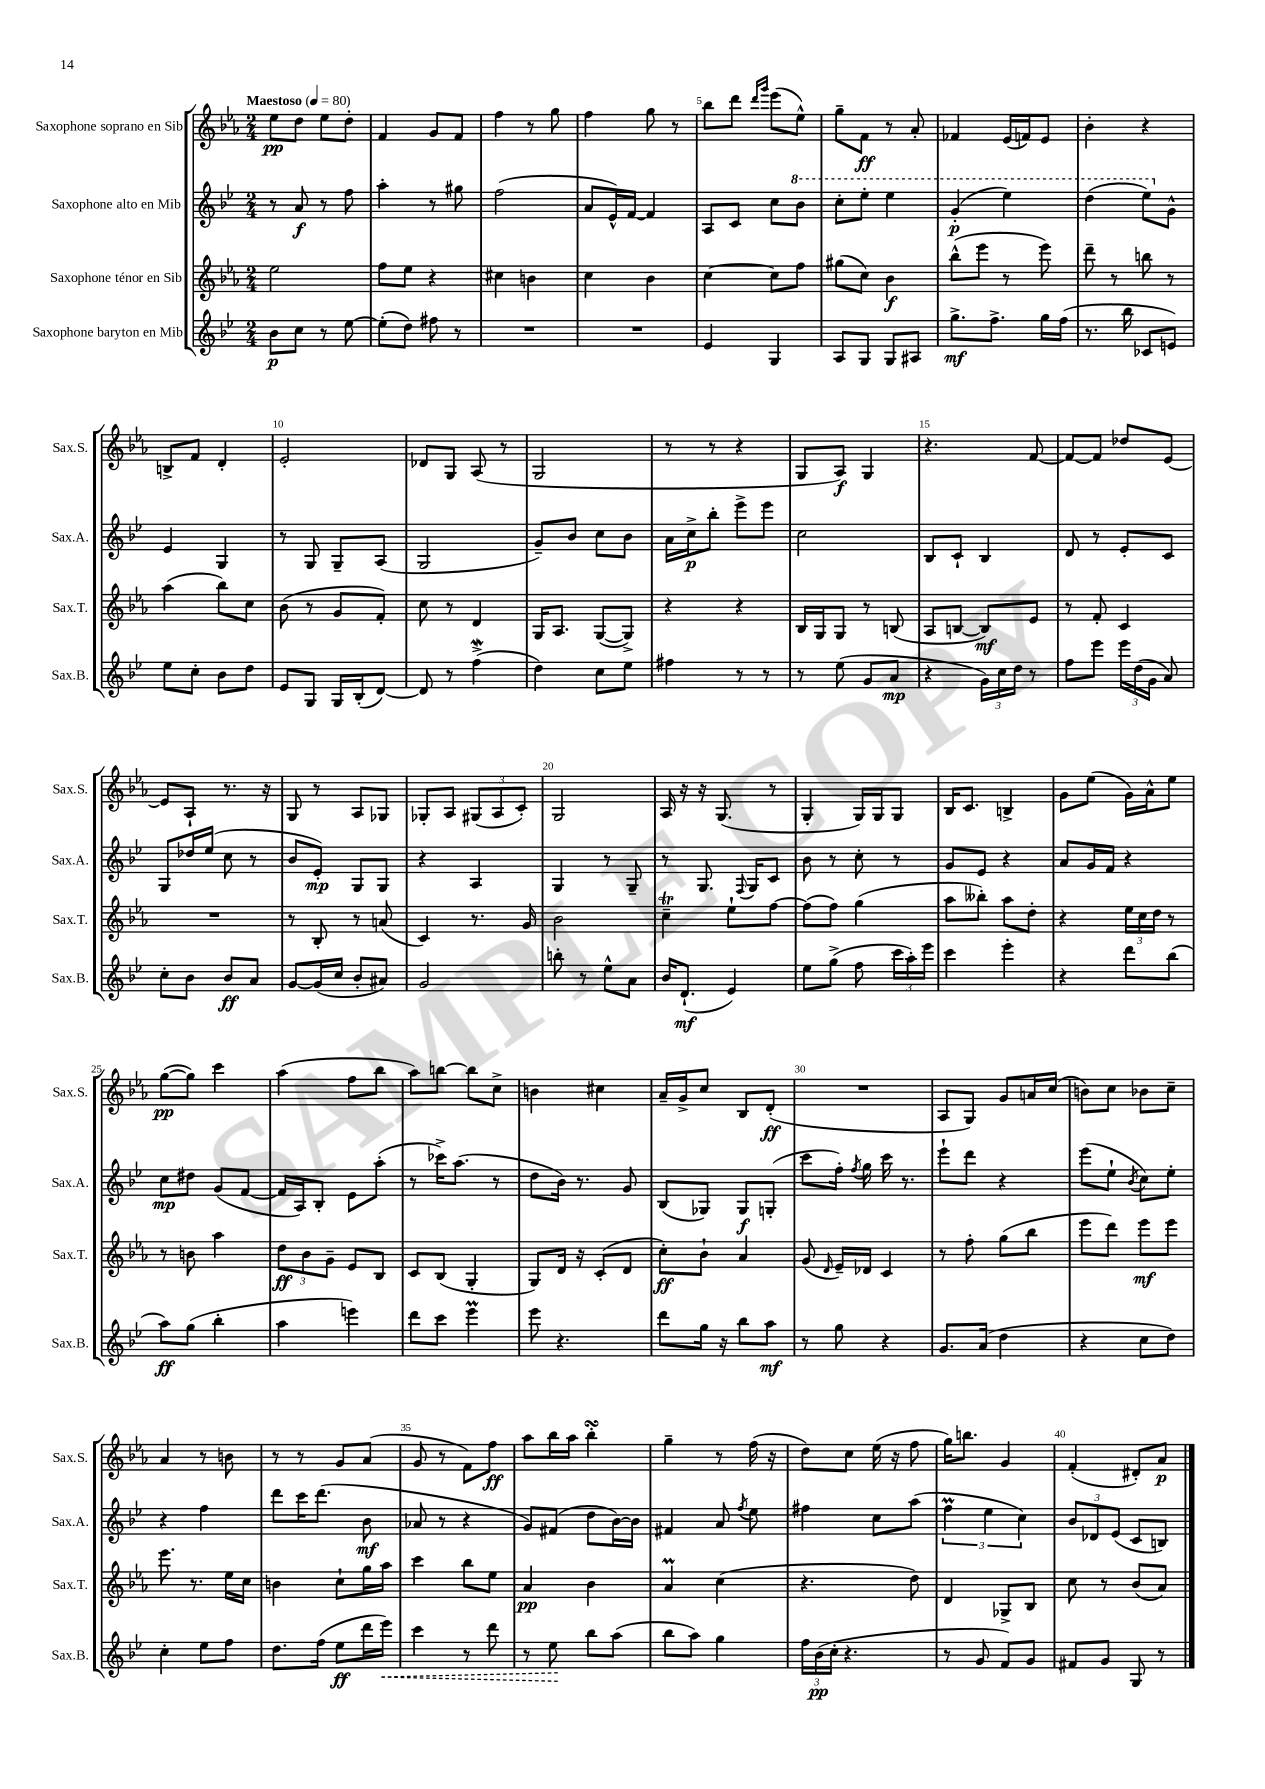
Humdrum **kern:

**kern	**dynam	**kern	**dynam	**kern	**dynam	**kern	**dynam
*part4	*part4	*part3	*part3	*part2	*part2	*part1	*part1
*staff4	*staff4	*staff3	*staff3	*staff2	*staff2	*staff1	*staff1
*I"Saxophone baryton en Mib	*	*I"Saxophone ténor en Sib	*	*I"Saxophone alto en Mib	*	*I"Saxophone soprano en Sib	*
*I'Sax.B.	*	*I'Sax.T.	*	*I'Sax.A.	*	*I'Sax.S.	*
*clefG2	*	*clefG2	*	*clefG2	*	*clefG2	*
*k[b-e-]	*	*k[b-e-a-]	*	*k[b-e-]	*	*k[b-e-a-]	*
*M2/4	*	*M2/4	*	*M2/4	*	*M2/4	*
*MM80	*	*MM80	*	*MM80	*	*MM80	*
=1	=1	=1	=1	=1	=1	=1	=1
!	!	!	!	!	!	!LO:TX:a:B:t=Maestoso	!
8b-\L	p	2ee-\	.	8r	.	8ee-\L	pp
8cc\J	.	.	.	8a/	f	8dd\J	.
8r	.	.	.	8r	.	8ee-\L	.
[8ee-\	.	.	.	8ff\	.	8dd'\J	.
=2	=2	=2	=2	=2	=2	=2	=2
(8ee-'\L]	.	8ff\L	.	4aa'\	.	4f/	.
8dd\J)	.	8ee-\J	.	.	.	.	.
8ff#X\	.	4r	.	8r	.	8g/L	.
8r	.	.	.	8gg#X\	.	8f/J	.
=3	=3	=3	=3	=3	=3	=3	=3
2r	.	4cc#X\	.	(2ff\	.	4ff\	.
.	.	4bn\	.	.	.	8r	.
.	.	.	.	.	.	8gg\	.
=4	=4	=4	=4	=4	=4	=4	=4
2r	.	4cc\	.	8a/L	.	4ff\	.
.	.	.	.	16e-^^/L)	.	.	.
.	.	.	.	[16f/JJ	.	.	.
.	.	4b-\	.	4f/]	.	8gg\	.
.	.	.	.	.	.	8r	.
=5	=5	=5	=5	=5	=5	=5	=5
4e-/	.	[4cc\	.	8A/L	.	8bb-\L	.
.	.	.	.	8c/J	.	8ddd\J	.
.	.	.	.	.	.	16qqddd/LL	.
.	.	.	.	.	.	16qqggg/JJ	.
4G/	.	8cc\L]	.	8cc\L	.	(8eee-\L	.
*	*	*	*	*8va	*	*	*
.	.	8ff\J	.	8bb-\J	.	8ee-^^\J)	.
=6	=6	=6	=6	=6	=6	=6	=6
8A/L	.	(8gg#X\L	.	8ccc'\L	.	8gg~\L	.
8G/J	.	8cc\J)	.	8eee-'\J	.	8f\J	ff
8G/L	.	4b-\	f	4eee-\	.	8r	.
8A#X/J	.	.	.	.	.	8a-'/	.
=7	=7	=7	=7	=7	=7	=7	=7
8.gg^\L	mf	(8bb-^^\L	.	(4gg'/	p	4f-X/	.
.	.	8eee-\J	.	.	.	.	.
8.ff^\J	.	.	.	.	.	.	.
.	.	8r	.	4eee-\)	.	(16e-/LL	.
.	.	.	.	.	.	16fn/J)	.
16gg\LL	.	8eee-\)	.	.	.	8e-/J	.
(16ff\JJ	.	.	.	.	.	.	.
=8	=8	=8	=8	=8	=8	=8	=8
8.r	.	8ddd~\	.	(4ddd\	.	4b-'\	.
.	.	8r	.	.	.	.	.
16bb-\	.	.	.	.	.	.	.
8c-X/L	.	8bbn\	.	8eee-\L)	.	4r	.
*	*	*	*	*X8va	*	*	*
8en/J)	.	8r	.	8g^^\J	.	.	.
!!LO:LB:g=z
=9	=9	=9	=9	=9	=9	=9	=9
8ee-\L	.	(4aa-\	.	4e-/	.	8Bn^/L	.
8cc'\J	.	.	.	.	.	8f/J	.
8b-\L	.	8bb-\L)	.	4G/	.	4d'/	.
8dd\J	.	8cc\J	.	.	.	.	.
=10	=10	=10	=10	=10	=10	=10	=10
8e-/L	.	(8b-\	.	8r	.	2e-'/	.
8G/J	.	8r	.	8G/	.	.	.
16G/LL	.	8g/L	.	8G~/L	.	.	.
(16B-'/J	.	.	.	.	.	.	.
[8d/J)	.	8f'/J)	.	(8A/J	.	.	.
=11	=11	=11	=11	=11	=11	=11	=11
8d/]	.	8cc\	.	2G/	.	8d-X/L	.
8r	.	8r	.	.	.	8G/J	.
(4ffW^\	.	4d/	.	.	.	(8A-/	.
.	.	.	.	.	.	8r	.
=12	=12	=12	=12	=12	=12	=12	=12
4dd\)	.	16G/KL	.	8g~/L)	.	2G/	.
.	.	8.A-/J	.	.	.	.	.
.	.	.	.	8b-/J	.	.	.
8cc\L	.	([8G/L	.	8cc\L	.	.	.
8ee-\J	.	8G^/J])	.	8b-\J	.	.	.
=13	=13	=13	=13	=13	=13	=13	=13
4ff#X\	.	4r	.	16a\LL	.	8r	.
.	.	.	.	16cc^\J	p	.	.
.	.	.	.	8bb-'\J	.	8r	.
8r	.	4r	.	8eee-^\L	.	4r	.
8r	.	.	.	8eee-\J	.	.	.
=14	=14	=14	=14	=14	=14	=14	=14
8r	.	16B-/LL	.	2cc\	.	8G/L	.
.	.	16G/J	.	.	.	.	.
(8ee-\	.	8G/J	.	.	.	8A-/J)	f
8g/L	.	8r	.	.	.	4G/	.
8a/J	mp	(8Bn/	.	.	.	.	.
=15	=15	=15	=15	=15	=15	=15	=15
4r	.	8A-/L	.	8B-/L	.	4.r	.
.	.	[8Bn/J	.	8c`/J	.	.	.
24g\LL)	.	8B/L])	mf	4B-/	.	.	.
24cc\	.	.	.	.	.	.	.
24dd\JJ	.	.	.	.	.	.	.
8r	.	8e-/J	.	.	.	[8f/	.
=16	=16	=16	=16	=16	=16	=16	=16
8ff\L	.	8r	.	8d/	.	8f/L_	.
8eee-\J	.	8f'/	.	8r	.	8f/J]	.
24eee-\LL	.	4c/	.	8e-'/L	.	8dd-X/L	.
(24dd\	.	.	.	.	.	.	.
24g\JJ	.	.	.	.	.	.	.
8a/)	.	.	.	8c/J	.	[8e-/J	.
!!LO:LB:g=z
=17	=17	=17	=17	=17	=17	=17	=17
8cc'\L	.	2r	.	8G/L	.	8e-/L]	.
8b-\J	.	.	.	16dd-X/L	.	8A-`/J	.
.	.	.	.	(16ee-/JJ	.	.	.
8b-/L	ff	.	.	8cc\	.	8.r	.
8a/J	.	.	.	8r	.	.	.
.	.	.	.	.	.	16r	.
=18	=18	=18	=18	=18	=18	=18	=18
[8g/L	.	8r	.	8b-/L	.	8G/	.
(16g/L]	.	8B-'/	.	8e-'/J)	mp	8r	.
16cc/JJ	.	.	.	.	.	.	.
8b-'/L	.	8r	.	8G/L	.	8A-/L	.
8a#X/J)	.	(8an/	.	8G/J	.	8G-X/J	.
=19	=19	=19	=19	=19	=19	=19	=19
2g/	.	4c/)	.	4r	.	8G-X'/L	.
.	.	.	.	.	.	8A-/J	.
.	.	8.r	.	4A/	.	(12G#X/L	.
.	.	.	.	.	.	12A-/	.
.	.	.	.	.	.	12c'/J)	.
.	.	16g/	.	.	.	.	.
=20	=20	=20	=20	=20	=20	=20	=20
8bbn'\	.	2b-\	.	4G/	.	2G/	.
8r	.	.	.	.	.	.	.
8ee-^^\L	.	.	.	8r	.	.	.
8a\J	.	.	.	8G~/	.	.	.
=21	=21	=21	=21	=21	=21	=21	=21
16b-/KL	.	4ccT~\	.	8r	.	16A-/	.
(8.d`/J	mf	.	.	.	.	16r	.
.	.	.	.	8.G/	.	16r	.
.	.	.	.	.	.	(8.G/	.
4e-/)	.	8ee-`\L	.	.	.	.	.
.	.	.	.	8qqF/	.	.	.
.	.	.	.	16G/KL	.	.	.
.	.	[8ff\J	.	8c/J	.	8r	.
=22	=22	=22	=22	=22	=22	=22	=22
8ee-\L	.	(8ff\L]	.	8b-\	.	4G'/	.
(8gg^\J	.	8ff\J)	.	8r	.	.	.
8ff\	.	(4gg\	.	8cc'\	.	16G/LL)	.
.	.	.	.	.	.	16G/J	.
24ccc\LL	.	.	.	8r	.	8G/J	.
24aa'\)	.	.	.	.	.	.	.
24eee-\JJ	.	.	.	.	.	.	.
=23	=23	=23	=23	=23	=23	=23	=23
4ccc\	.	8aa-\L	.	8g/L	.	16B-/KL	.
.	.	.	.	.	.	8.c/J	.
.	.	8bb--X'\J)	.	8e-/J	.	.	.
4eee-'\	.	8aa-\L	.	4r	.	4Bn^/	.
.	.	8dd'\J	.	.	.	.	.
=24	=24	=24	=24	=24	=24	=24	=24
4r	.	4r	.	8a/L	.	8g\L	.
.	.	.	.	16g/L	.	(8ee-\J	.
.	.	.	.	16f/JJ	.	.	.
8ddd\L	.	24ee-\LL	.	4r	.	16g\LL)	.
.	.	24cc\	.	.	.	.	.
.	.	.	.	.	.	16a-^^\J	.
.	.	24dd\JJ	.	.	.	.	.
(8bb-\J	.	8r	.	.	.	8ee-\J	.
!!LO:LB:g=z
=25	=25	=25	=25	=25	=25	=25	=25
8aa\L)	ff	8r	.	8cc\L	mp	([8gg\L	pp
(8gg\J	.	8bn\	.	8dd#X\J	.	8gg\J])	.
4bb-'\	.	4aa-\	.	(8g/L	.	4ccc\	.
.	.	.	.	[8f/J	.	.	.
=26	=26	=26	=26	=26	=26	=26	=26
4aa\	.	12dd\L	ff	16f/LL]	.	(4aa-\	.
.	.	.	.	16A/J)	.	.	.
.	.	12b-\	.	.	.	.	.
.	.	.	.	8B-'/J	.	.	.
.	.	12g~\J	.	.	.	.	.
4eeen\)	.	8e-/L	.	8e-\L	.	8ff\L	.
.	.	8B-/J	.	(8aa'\J	.	8bb-\J	.
=27	=27	=27	=27	=27	=27	=27	=27
8ddd\L	.	8c/L	.	8r	.	8aa-\L)	.
8ccc\J	.	(8B-/J	.	16ccc-X^\KL)	.	[8bbn\J	.
.	.	.	.	(8.aa\J	.	.	.
4eee-M\	.	4G'/	.	.	.	8bb\L]	.
.	.	.	.	8r	.	8cc^\J	.
=28	=28	=28	=28	=28	=28	=28	=28
8eee-\	.	8G/L)	.	8dd\L	.	4bn\	.
4.r	.	16d/Jk	.	16b-\Jk)	.	.	.
.	.	16r	.	8.r	.	.	.
.	.	(8c'/L	.	.	.	4cc#X\	.
.	.	8d/J	.	8g/	.	.	.
=29	=29	=29	=29	=29	=29	=29	=29
8ddd\L	.	8cc'\L)	ff	(8B-/L	.	16a-~/LL	.
.	.	.	.	.	.	16g^/J	.
16gg\Jk	.	8b-`\J	.	8G-X/J)	.	8cc/J	.
16r	.	.	.	.	.	.	.
8bb-\L	.	4a-/	.	8G-/L	f	8B-/L	.
8aa\J	mf	.	.	(8Gn'/J	.	(8d'/J	ff
=30	=30	=30	=30	=30	=30	=30	=30
8r	.	(8g/	.	8ccc\L	.	2r	.
.	.	16qqd/	.	.	.	.	.
8gg\	.	16e-~/LL)	.	16ff'\Jk)	.	.	.
.	.	.	.	8qff/	.	.	.
.	.	16d-X/JJ	.	16gg\	.	.	.
4r	.	4c/	.	16ccc\	.	.	.
.	.	.	.	8.r	.	.	.
=31	=31	=31	=31	=31	=31	=31	=31
8.g/L	.	8r	.	8eee-`\L	.	8A-/L	.
.	.	8ff'\	.	8ddd\J	.	8G/J)	.
(16a/Jk	.	.	.	.	.	.	.
4dd\	.	(8gg\L	.	4r	.	8g/L	.
.	.	8bb-\J	.	.	.	16an/L	.
.	.	.	.	.	.	(16cc/JJ	.
=32	=32	=32	=32	=32	=32	=32	=32
4r	.	8eee-\L	.	(8eee-\L	.	8bn\L)	.
.	.	8ddd\J)	.	8ee-`\J	.	8cc\J	.
.	.	.	.	8qb-/	.	.	.
8cc\L	.	8eee-\L	mf	8cc\L)	.	8b-X\L	.
8dd\J)	.	8eee-\J	.	8ee-'\J	.	8cc~\J	.
!!LO:LB:g=z
=33	=33	=33	=33	=33	=33	=33	=33
4cc'\	.	8.eee-\	.	4r	.	4a-/	.
.	.	8.r	.	.	.	.	.
8ee-\L	.	.	.	4ff\	.	8r	.
8ff\J	.	16ee-\LL	.	.	.	8bn\	.
.	.	16cc\JJ	.	.	.	.	.
=34	=34	=34	=34	=34	=34	=34	=34
8.dd\L	.	4bn\	.	8ddd\L	.	8r	.
.	.	.	.	16ccc\K	.	8r	.
(16ff\Jk	.	.	.	(8.ddd\J	.	.	.
8ee-\L	ff	8cc`\L	.	.	.	8g/L	.
16ddd\L	.	16gg\L	.	8b-\	mf	(8a-/J	.
!	!LO:HP:b	!	!	!	!	!	!
16eee-\JJ)	<	16aa-\JJ	.	.	.	.	.
=35	=35	=35	=35	=35	=35	=35	=35
4ccc\	.	4ccc\	.	8a-X/	.	8g/	.
.	.	.	.	8r	.	8r	.
8r	.	8bb-\L	.	4r	.	8f\L)	.
8ddd\	.	8ee-\J	.	.	.	8ff\J	ff
=36	=36	=36	=36	=36	=36	=36	=36
8r	.	4a-/	pp	8g/L)	.	8aa-\L	.
8ee-\	.	.	.	(8f#X/J	.	16bb-\L	.
.	.	.	.	.	.	16aa-\JJ	.
8bb-\L	[	4b-\	.	8dd\L	.	4bb-sSSS'\	.
(8aa\J	.	.	.	[16b-\L)	.	.	.
.	.	.	.	16b-\JJ]	.	.	.
=37	=37	=37	=37	=37	=37	=37	=37
8bb-\L	.	4a-M/	.	4f#X/	.	4gg~\	.
8aa\J)	.	.	.	.	.	.	.
4gg\	.	(4cc\	.	8a/	.	8r	.
.	.	.	.	8qff/	.	.	.
.	.	.	.	8ee-\	.	(16ff\	.
.	.	.	.	.	.	16r	.
=38	=38	=38	=38	=38	=38	=38	=38
24ff\LL	.	4.r	.	4ff#X\	.	8dd\L)	.
(24b-\	pp	.	.	.	.	.	.
24cc'\JJ	.	.	.	.	.	.	.
4.r	.	.	.	.	.	8cc\J	.
.	.	.	.	8cc\L	.	(16ee-\	.
.	.	.	.	.	.	16r	.
.	.	8dd\)	.	(8aa\J	.	8ff\	.
=39	=39	=39	=39	=39	=39	=39	=39
8r	.	4d/	.	6ffM\	.	16gg\KL)	.
.	.	.	.	.	.	8.bbn\J	.
8g/	.	.	.	.	.	.	.
.	.	.	.	6ee-\	.	.	.
8f/L)	.	8G-X^/L	.	.	.	4g/	.
.	.	.	.	6cc\)	.	.	.
8g/J	.	8B-/J	.	.	.	.	.
=40	=40	=40	=40	=40	=40	=40	=40
8f#X/L	.	8cc\	.	12b-/L	.	(4f'/	.
.	.	.	.	12d-X/	.	.	.
8g/J	.	8r	.	.	.	.	.
.	.	.	.	(12e-/J	.	.	.
8G/	.	(8b-/L	.	8c/L	.	8d#X'/L)	.
8r	.	8a-/J)	.	8Bn/J)	.	8a-/J	p
==	==	==	==	==	==	==	==
*-	*-	*-	*-	*-	*-	*-	*-
